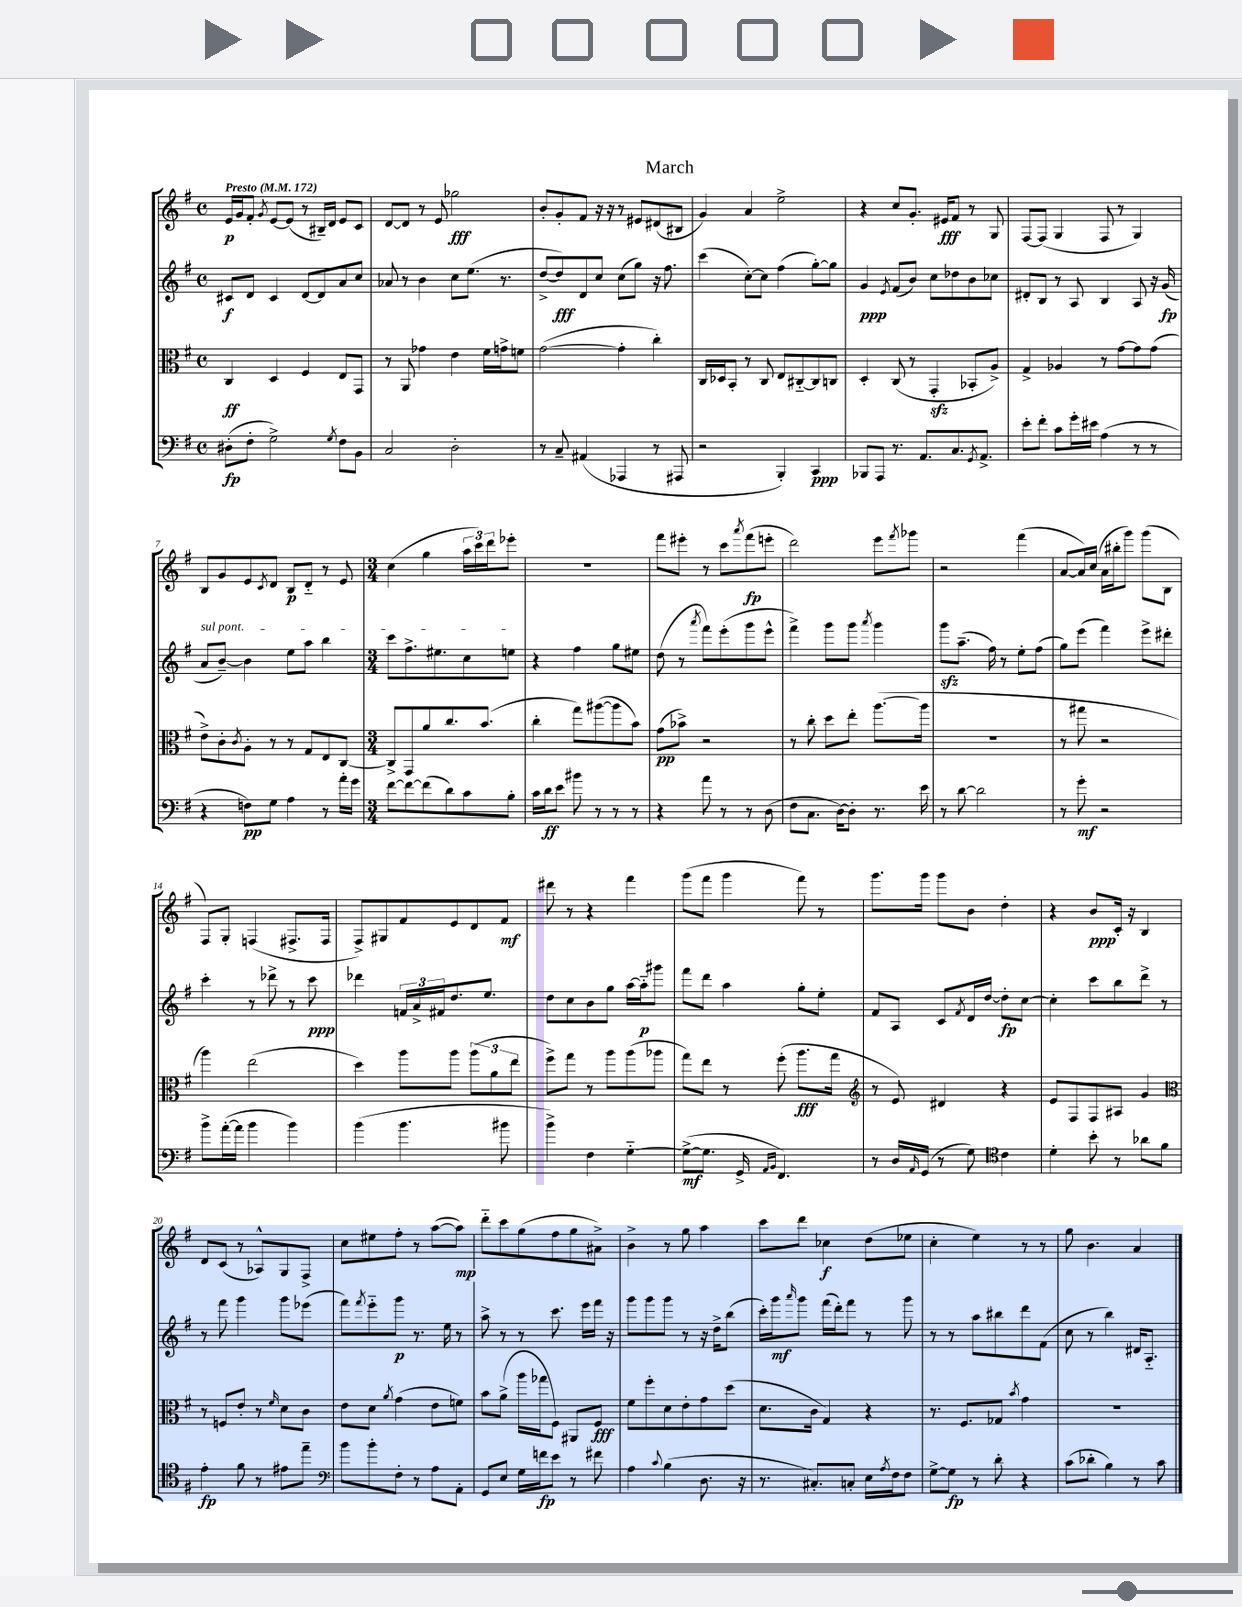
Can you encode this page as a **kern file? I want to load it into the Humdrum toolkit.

**kern	**dynam	**kern	**dynam	**kern	**dynam	**kern	**dynam
*part4	*part4	*part3	*part3	*part2	*part2	*part1	*part1
*staff4	*staff4	*staff3	*staff3	*staff2	*staff2	*staff1	*staff1
*clefF4	*	*clefC3	*	*clefG2	*	*clefG2	*
*k[f#]	*	*k[f#]	*	*k[f#]	*	*k[f#]	*
*M4/4	*	*M4/4	*	*M4/4	*	*M4/4	*
*met(c)	*	*met(c)	*	*met(c)	*	*met(c)	*
*MM172	*	*MM172	*	*MM172	*	*MM172	*
=1	=1	=1	=1	=1	=1	=1	=1
!	!	!	!	!	!	!LO:TX:a:B:t=Presto	!
(8D#X'\L	fp	4C/	ff	8c#X/L	f	16e/LL	p
.	.	.	.	.	.	16g/J	.
8F#'\J	.	.	.	8d/J	.	8f#'/J	.
.	.	.	.	.	.	8qg/	.
2G^\)	.	4D/	.	4c#/	.	[8e/L	.
.	.	.	.	.	.	(8e/J]	.
.	.	4F#/	.	[8d/L	.	8r	.
.	.	.	.	8d/]	.	16B#X~/LL)	.
.	.	.	.	.	.	16d/JJ	.
8qG/	.	.	.	.	.	.	.
8F#\L	.	8E/L	.	8a/	.	8e/L	.
8BB\J	.	8GG/J	.	8cc/J	.	8c/J	.
=2	=2	=2	=2	=2	=2	=2	=2
2C/	.	8r	.	8a-X/	.	[8d/L	.
.	.	8AA/	.	8r	.	8d/J]	.
.	.	4g-X\	.	4b\	.	8r	.
.	.	.	.	.	.	8e/	.
2D'\	.	4e\	.	8cc\L	.	2gg-X\	fff
.	.	.	.	(8.ee\J	.	.	.
.	.	16f#\LL	.	.	.	.	.
.	.	16gn^\J	.	8.r	.	.	.
.	.	8fn\J	.	.	.	.	.
=3	=3	=3	=3	=3	=3	=3	=3
8r	.	([2g\	.	[8dd^/L	.	8b'/L	.
8C~/	.	.	.	8dd/])	fff	8g'/	.
(4AA#X/	.	.	.	8d/	.	8f#/J	.
.	.	.	.	8cc/J	.	16r	.
.	.	.	.	.	.	16r	.
4AAA-X/	.	4g'\]	.	(8cc\L	.	8r	.
.	.	.	.	8gg\J)	.	8e#X/L	.
8r	.	4cc'\)	.	16r	.	(8d#X/	.
.	.	.	.	8.ff#\	.	.	.
8AAA#X/	.	.	.	.	.	8B#X/J	.
=4	=4	=4	=4	=4	=4	=4	=4
2r	.	16C/LL	.	(4ccc\	.	4g/)	.
.	.	16D-X/J	.	.	.	.	.
.	.	8BB'/J	.	.	.	.	.
.	.	8r	.	[8cc'\L)	.	4a/	.
.	.	8C/	.	8cc\J]	.	.	.
4BBB'/)	.	8E/L	.	(4ff#\	.	2ee^\	.
.	.	[8C#X/	.	.	.	.	.
4CC/	ppp	8C#/]	.	[8gg'\L)	.	.	.
.	.	8Cn/J	.	8gg\J]	.	.	.
=5	=5	=5	=5	=5	=5	=5	=5
8BBB-X/L	.	4D'/	.	4g/	ppp	4r	.
8AAA/J	.	.	.	.	.	.	.
.	.	.	.	8qe/	.	.	.
8.r	.	(8C/	.	(8f#/L	.	8cc/L	.
.	.	8r	.	8b/J)	.	8.g'/J	.
8.AA/L	.	.	.	.	.	.	.
.	.	4GGzz'/	.	8cc\L	.	.	.
.	.	.	.	.	.	16e#X/KL	fff
8.C/	.	.	.	8dd-X\	.	8f#/J	.
.	.	8BB-X'/L	.	8b\	.	8r	.
8qGG/	.	.	.	.	.	.	.
8.AA^/J	.	.	.	.	.	.	.
.	.	8A^/J)	.	8cc-X\J	.	8G/	.
=6	=6	=6	=6	=6	=6	=6	=6
8e'\L	.	4G^/	.	8d#X'/L	.	[8F#/L	.
8f#'\J	.	.	.	8B/J	.	(8F#/J]	.
8c\L	.	4A-X/	.	8r	.	4G/	.
16g'\L	.	.	.	8A/	.	.	.
16e#X\JJ	.	.	.	.	.	.	.
(4A\	.	8r	.	4B/	.	8F#/	.
.	.	[8g\L	.	.	.	8r	.
8r	.	8g\]	.	8A/	.	4G/)	.
8r	.	(8g\J	.	16r	.	.	.
.	.	.	.	(16g/	fp	.	.
!!LO:LB:g=z
=7	=7	=7	=7	=7	=7	=7	=7
!	!	!	!	!LO:TX:a:i:t=sul pont.	!	!	!
4r	.	8e^\L)	.	8a/L	.	8B/L	.
.	.	8c'\	.	[8b~/J)	.	8g/	.
.	.	8qc/	.	.	.	.	.
8Fn\L)	pp	8A'\J	.	4b\]	.	8e/	.
.	.	.	.	.	.	8qc/	.
8G\J	.	8r	.	.	.	8d/J	.
4A\	.	8r	.	8ee\L	.	8B/L	p
.	.	8G/L	.	8aa\J	.	8d/J	.
8r	.	8E/	.	4bb\	.	8r	.
16a'\LL	.	[8C/J	.	.	.	8e/	.
16g\JJ	.	.	.	.	.	.	.
=8	=8	=8	=8	=8	=8	=8	=8
*M3/4	*	*M3/4	*	*M3/4	*	*M3/4	*
[8f#\L	.	8C^/L]	.	8ccc\L	.	(4cc\	.
8f#\_	.	8GG/	.	8.ff#^\	.	.	.
(8f#\]	.	8a/	.	.	.	4gg\	.
.	.	.	.	8.ee#X\	.	.	.
8d\)	.	8.cc/	.	.	.	.	.
8c\	.	.	.	8cc\	.	24aa\LL	.
.	.	.	.	.	.	24ccc\)	.
.	.	(8.b/J	.	.	.	.	.
.	.	.	.	.	.	24ddd\J	.
8B'\J	.	.	.	8een\J	.	8eee-X'\J	.
=9	=9	=9	=9	=9	=9	=9	=9
16c\LL	.	4cc'\	.	4r	.	2.r	.
16d\J	ff	.	.	.	.	.	.
8e\J	.	.	.	.	.	.	.
8b#X\	.	8gg\L)	.	4ff#\	.	.	.
8r	.	([8aa#X\	.	.	.	.	.
8r	.	8aa#\]	.	8gg\L	.	.	.
8r	.	8b\J)	.	8ee#X\J	.	.	.
=10	=10	=10	=10	=10	=10	=10	=10
4r	.	(8g\L	pp	(8dd\	.	8fff#\L	.
.	.	8b-X^\J)	.	8r	.	8eee#X'\J	.
.	.	.	.	8qaaa/	.	.	.
8a\	.	2r	.	8fff#\L)	.	8r	.
8r	.	.	.	(8eee'\	.	8ccc\L	.
.	.	.	.	.	.	8qaaa/	.
8r	.	.	.	8ggg\	.	(8fff#\	fp
(8D\	.	.	.	8eee^^\J	.	8eeen'\J	.
=11	=11	=11	=11	=11	=11	=11	=11
8F#\L	.	8r	.	4fff#^\)	.	2ddd\)	.
8.C\J	.	8cc'\	.	.	.	.	.
.	.	8dd\L	.	8ggg\L	.	.	.
[16D\KL)	.	.	.	.	.	.	.
8D'\J]	.	8ee'\J	.	8ggg\J	.	.	.
.	.	.	.	8qaaa/	.	.	.
8.r	.	([8.aa\L	.	4ggg\	.	8eee\L	.
.	.	.	.	.	.	8qfff#/	.
.	.	.	.	.	.	8ggg-X\J	.
16e\	.	16aa\Jk]	.	.	.	.	.
=12	=12	=12	=12	=12	=12	=12	=12
8r	.	2.r	.	8gggzz\L	.	2r	.
[8d\	.	.	.	(8.aa~\J	.	.	.
2d\]	.	.	.	.	.	.	.
.	.	.	.	16ff#\)	.	.	.
.	.	.	.	8r	.	.	.
.	.	.	.	8ee'\L	.	(4fff#\	.
.	.	.	.	(8ff#\J	.	.	.
=13	=13	=13	=13	=13	=13	=13	=13
8r	.	8r	.	8gg\L)	.	[8a/L	.
8g'\	mf	8gg#X\	.	(8eee\J	.	16a/L])	.
.	.	.	.	.	.	(16cc/JJ	.
2r	.	2r	.	4fff#\)	.	16a\LL	.
.	.	.	.	.	.	16bb#X'\J	.
.	.	.	.	.	.	8ggg\J)	.
.	.	.	.	8eee^\L	.	(8ggg\L	.
.	.	.	.	8ddd#X'\J	.	8B\J	.
!!LO:LB:g=z
=14	=14	=14	=14	=14	=14	=14	=14
8b^\L	.	4aa\)	.	4ccc'\	.	8F#/L)	.
([16a'\L	.	.	.	.	.	8G'/J	.
16a\JJ]	.	.	.	.	.	.	.
4b\	.	(2ee\	.	8r	.	(4Fn/	.
.	.	.	.	8ddd-X^\	.	.	.
4b\)	.	.	.	8r	.	8.F#X^/L	.
.	.	.	.	8ccc\	ppp	.	.
.	.	.	.	.	.	16F#/Jk	.
=15	=15	=15	=15	=15	=15	=15	=15
(4b\	.	4dd\)	.	4ddd-X\	.	8F#^/L)	.
.	.	.	.	.	.	8G#X/	.
4.b\	.	8aa\L	.	24fn/LL	.	8f#/	.
.	.	.	.	24a^/	.	.	.
.	.	.	.	24f#X/J	.	.	.
.	.	8aa\J	.	8.dd/	.	8e/	.
.	.	(12aa\L	.	.	.	8d/	.
.	.	.	.	8.ee/J	.	.	.
.	.	12a\	.	.	.	.	.
8b#X\	.	.	.	.	.	8f#/J	mf
.	.	12ee\J	.	.	.	.	.
=16	=16	=16	=16	=16	=16	=16	=16
4b^\)	.	8ff#^\L)	.	8dd\L	.	8ddd#X\	.
.	.	8gg\J	.	8cc\	.	8r	.
4F#\	.	8r	.	8b\	.	4r	.
.	.	8aa\L	.	8gg\J	.	.	.
[4G\	.	(8aa\	.	[16aa\LL	.	4fff#\	.
.	.	.	.	16aa\J]	p	.	.
.	.	8aa-X\J	.	8ggg#X\J	.	.	.
=17	=17	=17	=17	=17	=17	=17	=17
(8G^\L_	mf	8gg\L)	.	8fff#\L	.	(8ggg\L	.
8.G\J]	.	8ee\J	.	8ddd\J	.	8fff#\J	.
.	.	8r	.	4aa\	.	4ggg\	.
16GG^/	.	.	.	.	.	.	.
16qqAA/LL	.	.	.	.	.	.	.
16qqBB/JJ	.	.	.	.	.	.	.
4.FF#/)	.	(8ff#'\	.	.	.	.	.
.	.	8.aa\L	fff	8gg'\L	.	8fff#\)	.
.	.	.	.	8ee'\J	.	8r	.
.	.	16gg\Jk	.	.	.	.	.
=18	=18	=18	=18	=18	=18	=18	=18
*	*	*clefG2	*	*	*	*	*
8r	.	8r	.	8f#/L	.	8.ggg\L	.
16D/LL	.	8e/)	.	8A/J	.	.	.
16qqAA/	.	.	.	.	.	.	.
(16GG/JJ	.	.	.	.	.	16ggg\Jk	.
8r	.	4d#X/	.	8c/L	.	8ggg\L	.
.	.	.	.	8qf#/	.	.	.
8G\)	.	.	.	16d/L	.	8b\J	.
.	.	.	.	[16dd/JJ	.	.	.
*clefC4	*	*	*	*	*	*	*
4c\	.	4r	.	8dd'\L]	fp	4dd'\	.
.	.	.	.	[8cc\J	.	.	.
=19	=19	=19	=19	=19	=19	=19	=19
4d'\	.	8e/L	.	4cc'\]	.	4r	.
.	.	8F#/	.	.	.	.	.
8b'\	.	8F#/	.	8ccc\L	.	8b/L	ppp
8r	.	8A#X/J	.	8bb\	.	16c'/Jk	.
.	.	.	.	.	.	16r	.
8a-X\L	.	4g/	.	8ddd^\J	.	4B/	.
8f#\J	.	.	.	8r	.	.	.
!!LO:LB:g=z
=20	=20	=20	=20	=20	=20	=20	=20
*	*	*clefC3	*	*	*	*	*
4e'\	fp	8r	.	8r	.	8d/L	.
.	.	8Fn/L	.	8fff#\	.	(8c/J	.
8f#\	.	8e'/J	.	4ggg\	.	8r	.
8r	.	8r	.	.	.	8A-X^^/L)	.
.	.	16qqf#/	.	.	.	.	.
8e#X\L	.	8d\L	.	8ggg\L	.	8G/	.
8ee~\J	.	8c\J	.	(8eee-X\J	.	8F#^/J	.
=21	=21	=21	=21	=21	=21	=21	=21
*clefF4	*	*	*	*	*	*	*
8b\L	.	8e\L	.	8fff#\L)	.	8cc\L	.
.	.	.	.	8qfff#/	.	.	.
8b'\	.	8d\J	.	8eee\	.	8ee#X\	.
.	.	8qa/	.	.	.	.	.
8F#'\J	.	(4g\	.	8ggg\J	p	8ff#'\J	.
8r	.	.	.	8.r	.	8r	.
8A\L	.	8e\L	.	.	.	([8aa\L	.
.	.	.	.	16ee\	.	.	.
8AA'\J	.	8fn\J)	.	8r	.	8aa\J])	mp
=22	=22	=22	=22	=22	=22	=22	=22
8GG/L	.	8b\L	.	8aa^\	.	8ddd\L	.
8E/J	.	(8a^\J	.	8r	.	8ccc\	.
16G\LL	.	16aa\LL	.	8r	.	(8gg\	.
16fn\J	fp	16gg-X\J	.	.	.	.	.
8e\J	.	8F#\J)	.	8.ccc\	.	8ff#\	.
8r	.	8AA#X/L	.	.	.	8gg\	.
.	.	.	.	16eee\LL	.	.	.
8f#X\	.	8F#/J	fff	16fff#\JJ	.	8a#X^\J)	.
.	.	.	.	16r	.	.	.
=23	=23	=23	=23	=23	=23	=23	=23
4A\	.	8f#\L	.	8ggg\L	.	4b^\	.
.	.	8ff#'\	.	8ggg\	.	.	.
8qqc/	.	.	.	.	.	.	.
(4B\	.	8d\	.	8ggg\J	.	8r	.
.	.	8e'\	.	8r	.	8gg\	.
8.D\	.	8g\	.	16r	.	4aa\	.
.	.	.	.	16dd^\KL	.	.	.
.	.	(8dd\J	.	(8bb\J	.	.	.
16r	.	.	.	.	.	.	.
=24	=24	=24	=24	=24	=24	=24	=24
8.r	.	8.d\L	.	16ccc'\LL)	.	8ccc\L	.
.	.	.	.	16ggg\J	mf	.	.
.	.	.	.	16qqaaa/	.	.	.
.	.	.	.	8ggg\J	.	8ddd\J	.
8.C#X'/L)	.	16c\Jk	.	.	.	.	.
.	.	4G/)	.	(16fff#\LL	.	4cc-X\	f
.	.	.	.	16ddd'\J)	.	.	.
8Cn'/J	.	.	.	8fff#\J	.	.	.
16E\LL	.	4r	.	8r	.	(8dd\L	.
8qA/	.	.	.	.	.	.	.
16F#\J	.	.	.	.	.	.	.
8F#\J	.	.	.	8ggg\	.	8ee-X\J	.
=25	=25	=25	=25	=25	=25	=25	=25
[8G^\L	.	8.r	.	8r	.	4cc'\	.
8G\J]	fp	.	.	8r	.	.	.
.	.	8.F#/L	.	.	.	.	.
8r	.	.	.	8aa\L	.	4ee\)	.
8d'\	.	8G-X/J	.	8bb#X\	.	.	.
.	.	8qb/	.	.	.	.	.
4r	.	4g\	.	8ddd\	.	8r	.
.	.	.	.	(8f#\J	.	8r	.
=26	=26	=26	=26	=26	=26	=26	=26
(8c\L	.	2.r	.	8cc\	.	8gg\	.
8d-X'\J	.	.	.	8r	.	4.b\	.
4B\)	.	.	.	4bb\)	.	.	.
8r	.	.	.	16d#X/KL	.	4a/	.
.	.	.	.	8.A/J	.	.	.
8c\	.	.	.	.	.	.	.
==	==	==	==	==	==	==	==
*-	*-	*-	*-	*-	*-	*-	*-
